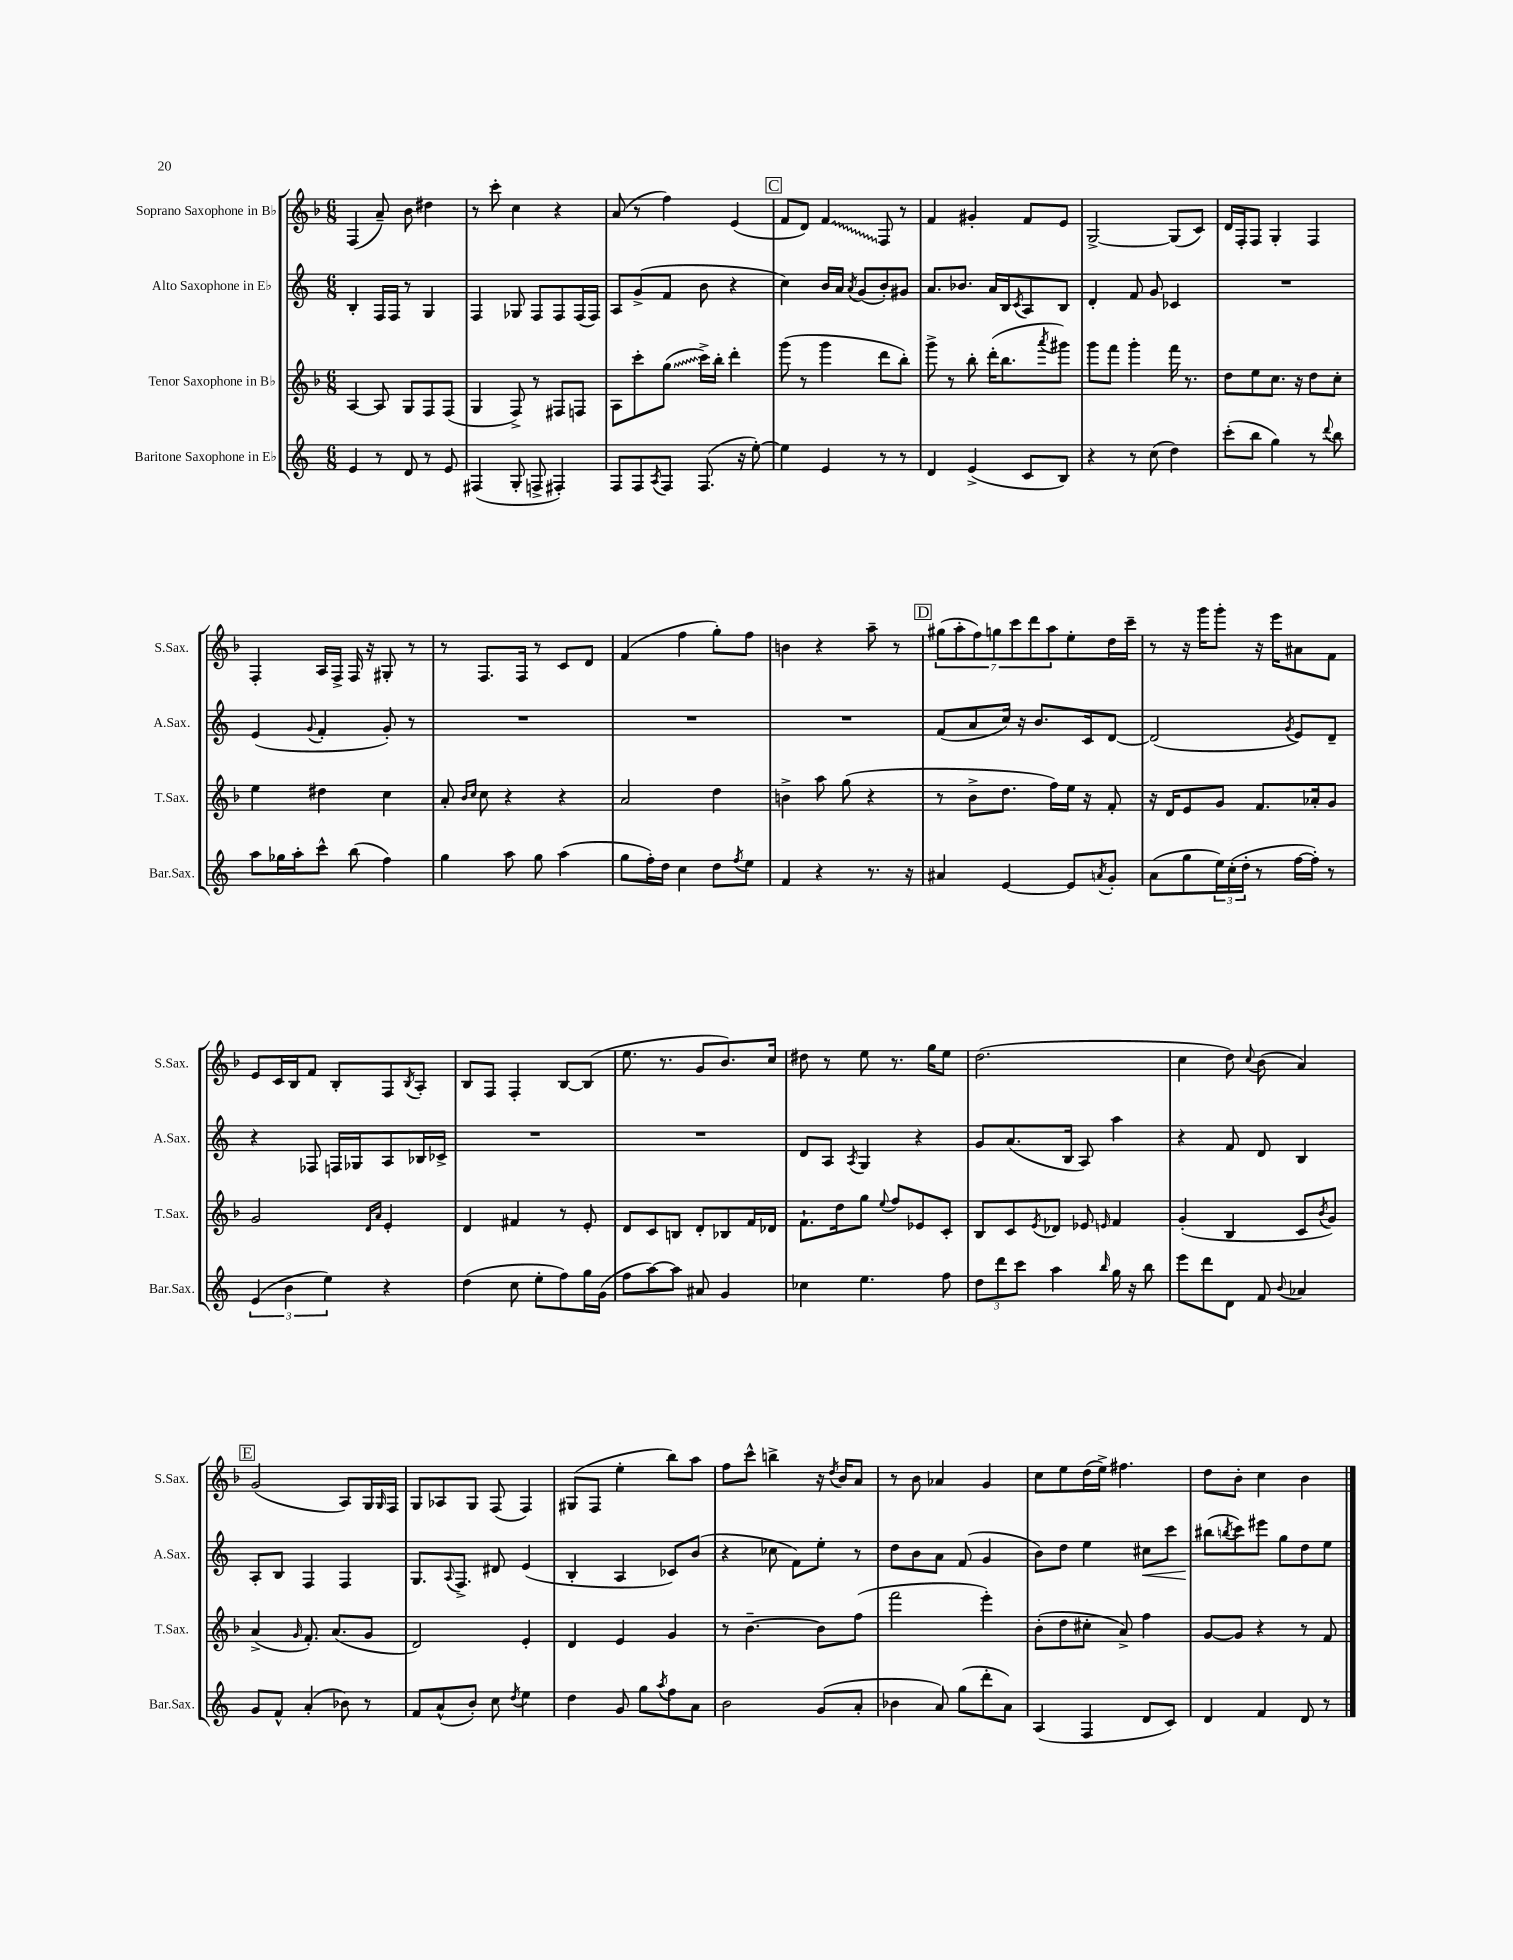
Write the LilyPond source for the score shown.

<<
\new StaffGroup <<
\new Staff = "s0" \with { instrumentName = "Soprano Saxophone in Bb" shortInstrumentName = "S.Sax." } {
    \clef treble \key f \major \numericTimeSignature \time 6/8
    f4( a'8--) bes'8 dis''4 |
    r8 c'''8-. c''4 r4 |
    a'8( r8 f''4) e'4( |
    \mark \markup { \box "C" } f'8 d'8) \once \override Glissando.style = #'zigzag f'4\glissando f8 r8 |
    f'4 gis'4-. f'8 e'8 |
    g2~-> g8( c'8) |
    d'16 f16-. f8 g4-. f4 |
    f4-. a16 f16-> f16 r16 gis8-. r8 |
    r8 f8. f16 r8 c'8 d'8 |
    f'4( f''4 g''8-.) f''8 |
    b'4 r4 a''8-- r8 |
    \mark \markup { \box "D" } \tuplet 7/4 { gis''8( a''8-. f''8) g''8 c'''8 d'''8 a''8 } e''8-. d''16 c'''16-- |
    r8 r16 g'''16 g'''8-. r16 e'''16 ais'8 f'8 |
    e'8 c'16 bes16 f'8 bes8-. f8 \acciaccatura { bes8 } a8-. |
    bes8 f8 f4-. bes8~ bes8( |
    e''8. r8. g'8 bes'8.) c''16 |
    dis''8 r8 e''8 r8. g''16 e''8 |
    d''2.( |
    c''4 d''8) \appoggiatura { c''8 } bes'8( a'4) |
    \mark \markup { \box "E" } g'2( a8) g16 \grace { g16 } f16 |
    g8 aes8 g8 f8( f4) |
    gis8( f8 e''4-. bes''8) a''8 |
    f''8 c'''8-^ b''4-> r16 \acciaccatura { d''8 } bes'16 a'8 |
    r8 bes'8 aes'4 g'4 |
    c''8 e''8 d''16( e''16->) fis''4. |
    d''8 bes'8-. c''4 bes'4 \bar "|." |
}
\new Staff = "s1" \with { instrumentName = "Alto Saxophone in Eb" shortInstrumentName = "A.Sax." } {
    \clef treble \key c \major \numericTimeSignature \time 6/8
    b4-. f16 f16 r8 g4 |
    f4 ges8 f8 f8 f16( f16) |
    a8 g'8->( f'8 b'8 r4 |
    \mark \markup { \box "C" } c''4) b'16 a'16 \acciaccatura { a'8 } g'8( b'8-.) gis'8 |
    a'8. bes'8. a'16 b16 \acciaccatura { c'8 } a8 b8 |
    d'4-. f'8 g'8 ces'4 |
    R2. |
    e'4( \appoggiatura { g'8 } f'4-. g'8-.) r8 |
    R2. |
    R2. |
    R2. |
    \mark \markup { \box "D" } f'8( a'8 c''16) r16 b'8. c'16 d'8~ |
    d'2( \acciaccatura { g'8 } e'8) d'8-- |
    r4 fes8 f16 ges16 a8 bes16 ces'16-> |
    R2. |
    R2. |
    d'8 a8 \acciaccatura { a8 } g4 r4 |
    g'8 a'8.( b16 a8) a''4 |
    r4 f'8 d'8 b4 |
    \mark \markup { \box "E" } a8-. b8 f4 f4 |
    g8. \appoggiatura { a8 } f8.-> dis'8 e'4( |
    b4-. a4 ces'8) b'8( |
    r4 ces''8 f'8) e''8-. r8 |
    d''8 b'8 a'8 f'8( g'4 |
    b'8) d''8 e''4 cis''8\< c'''8 |
    bis''8\!( \acciaccatura { b''8 } c'''8) eis'''8 g''8 d''8 e''8 \bar "|." |
}
\new Staff = "s2" \with { instrumentName = "Tenor Saxophone in Bb" shortInstrumentName = "T.Sax." } {
    \clef treble \key f \major \numericTimeSignature \time 6/8
    a4~ a8 g8 f8 f8( |
    g4 f8->) r8 fis8 f8 |
    a8 c'''8-. \once \override Glissando.style = #'zigzag g''8\glissando( c'''16->) bes''16-. d'''4-. |
    \mark \markup { \box "C" } g'''8( r8 g'''4 d'''8 bes''8-.) |
    g'''8-> r8 bes''8-. d'''16-.( bes''8. \acciaccatura { a'''8 } gis'''8) |
    g'''8 f'''8 g'''4-. f'''16 r8. |
    d''8 e''8 c''8. r16 d''8 c''8-. |
    e''4 dis''4 c''4 |
    a'8-. \grace { bes'16 c''16 } c''8 r4 r4 |
    a'2 d''4 |
    b'4-> a''8 g''8( r4 |
    \mark \markup { \box "D" } r8 bes'8-> d''8. f''16) e''16 r16 f'8-. |
    r16 d'16 e'8 g'8 f'8. aes'16-. g'8 |
    g'2 \grace { d'16 a'16 } e'4-. |
    d'4 fis'4 r8 e'8-. |
    d'8 c'8 b8 d'8-. bes8 f'16 des'16 |
    f'8.-! d''16 g''8 \appoggiatura { e''8 } f''8 ees'8 c'8-. |
    bes8 c'8 \acciaccatura { e'8 } des'8 ees'8 \grace { e'16 } f'4 |
    g'4-.( bes4 c'8 \acciaccatura { bes'8 } g'8) |
    \mark \markup { \box "E" } a'4->( \grace { g'16 } f'8.-.) a'8.( g'8 |
    d'2) e'4-. |
    d'4 e'4 g'4 |
    r8 bes'4.~-- bes'8 f''8( |
    f'''2 e'''4-.) |
    bes'8-.( d''8 cis''8-. a'8->) f''4 |
    g'8~ g'8 r4 r8 f'8 \bar "|." |
}
\new Staff = "s3" \with { instrumentName = "Baritone Saxophone in Eb" shortInstrumentName = "Bar.Sax." } {
    \clef treble \key c \major \numericTimeSignature \time 6/8
    e'4 r8 d'8 r8 e'8 |
    fis4( g8-. f8-> fis4-.) |
    f8 f8 \acciaccatura { a8 } f8 f8.( r16 e''8~-.) |
    \mark \markup { \box "C" } e''4 e'4 r8 r8 |
    d'4 e'4->( c'8 b8) |
    r4 r8 c''8( d''4) |
    c'''8-.( b''8 g''4) r8 \appoggiatura { d'''8 } b''8 |
    a''8 ges''16 a''16-. c'''8-^ b''8( f''4) |
    g''4 a''8 g''8 a''4( |
    g''8 f''16-.) d''16 c''4 d''8 \acciaccatura { f''8 } e''8 |
    f'4 r4 r8. r16 |
    \mark \markup { \box "D" } ais'4 e'4~ e'8 \acciaccatura { a'8 } g'8-. |
    a'8( g''8 \tuplet 3/2 { e''16) c''16-.( d''16-. } r8 f''16~ f''16-.) r8 |
    \tuplet 3/2 { e'4( b'4 e''4) } r4 |
    d''4( c''8 e''8-. f''8) g''16 g'16( |
    f''8 a''8~) a''8 ais'8 g'4 |
    ces''4 e''4. f''8 |
    \tuplet 3/2 { d''8 d'''8 c'''8 } a''4 \grace { b''16 } g''16 r16 b''8 |
    e'''8 d'''8 d'8 f'8 \appoggiatura { b'8 } aes'4 |
    \mark \markup { \box "E" } g'8 f'8-^ a'4-.( bes'8) r8 |
    f'8 a'8-^( b'8-.) c''8 \acciaccatura { d''8 } e''4 |
    d''4 g'8 g''8 \acciaccatura { a''8 } f''8 a'8 |
    b'2 g'8( a'8-. |
    bes'4 a'8) g''8( d'''8-. a'8) |
    a4( f4 d'8 c'8) |
    d'4 f'4 d'8 r8 \bar "|." |
}
>>
>>
\layout { \context { \Score \remove "Bar_number_engraver" } }
